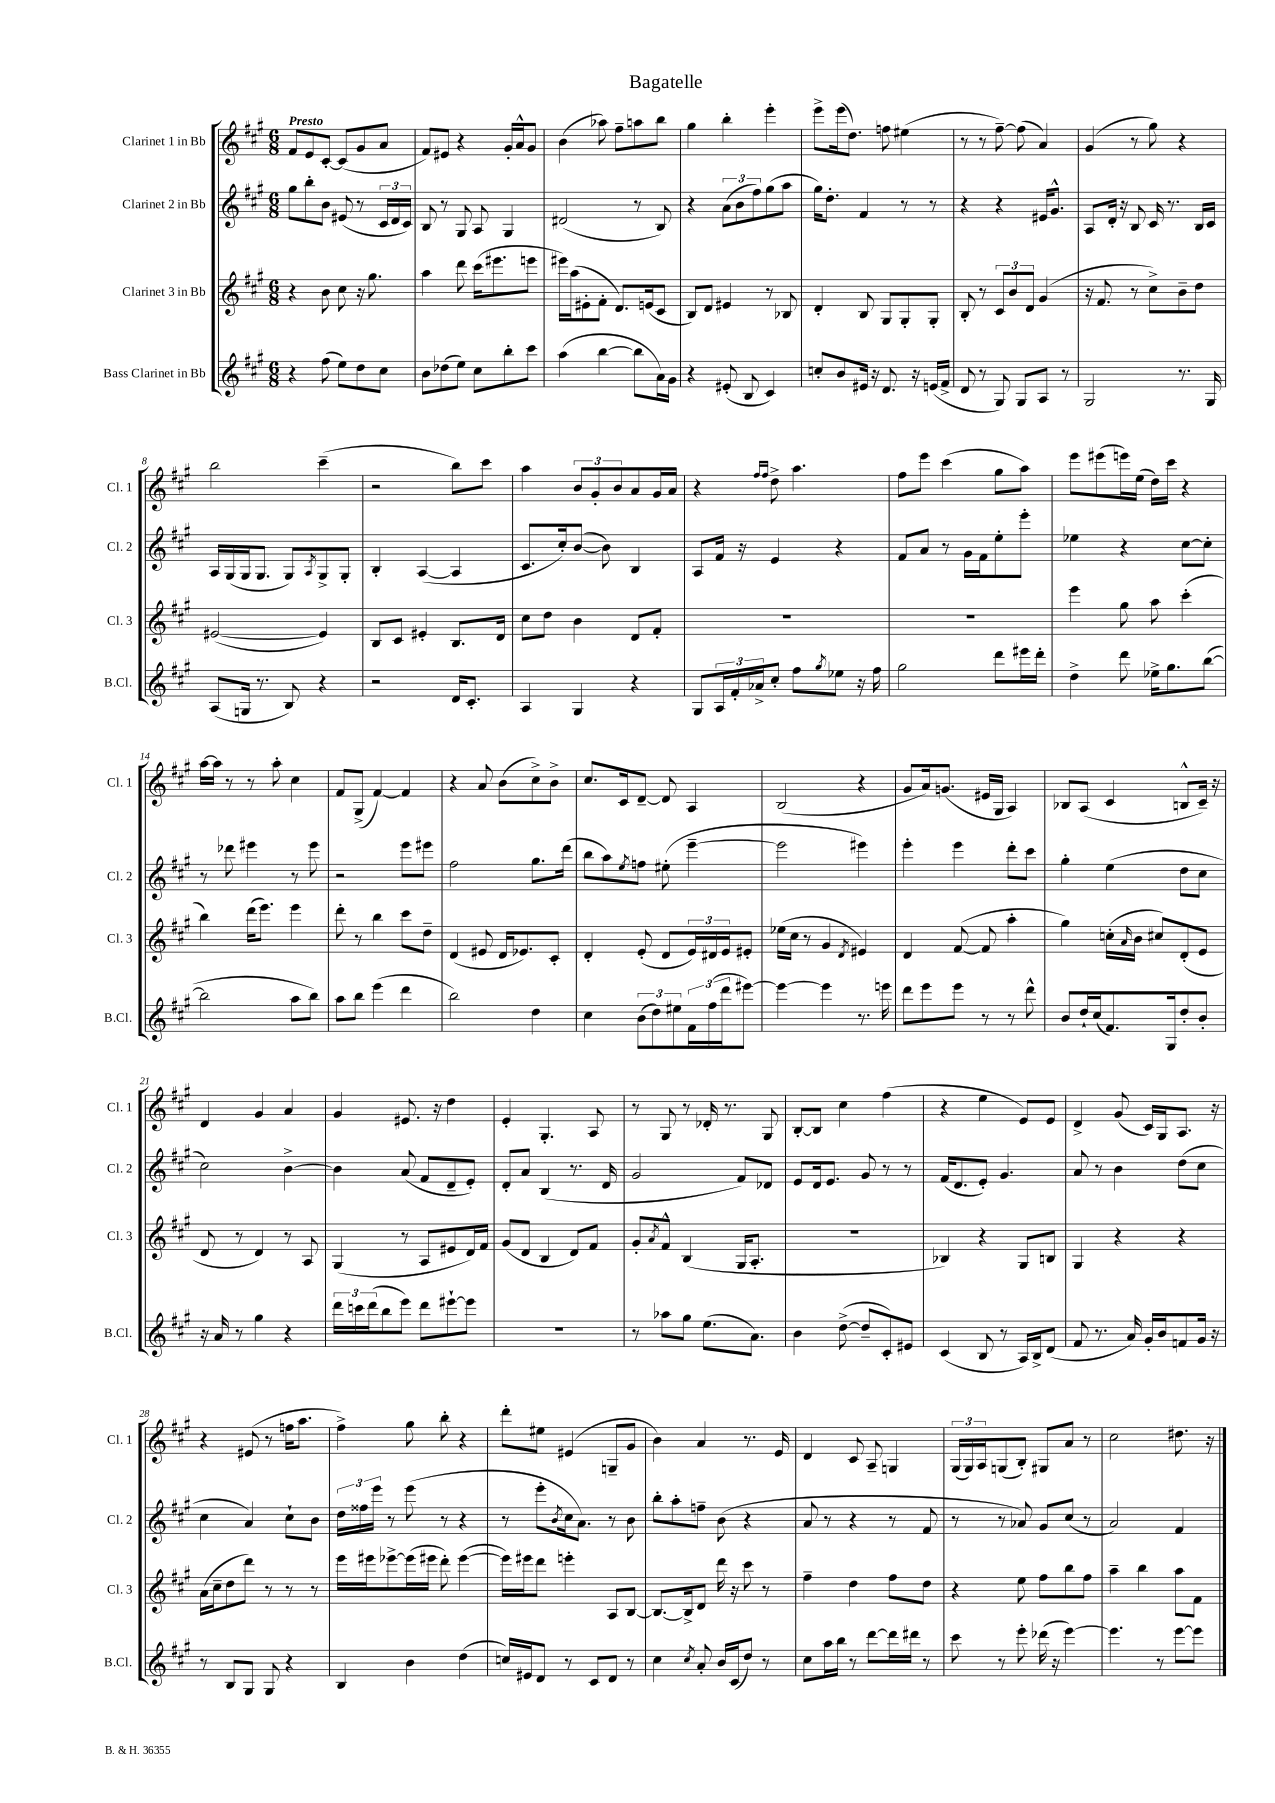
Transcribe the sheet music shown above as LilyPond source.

\header { title = "Bagatelle" }
<<
\new StaffGroup <<
\new Staff = "s0" \with { instrumentName = "Clarinet 1 in Bb" shortInstrumentName = "Cl. 1" } {
    \clef treble \key a \major \numericTimeSignature \time 6/8 \tempo "Presto"
    fis'8 e'8 cis'8~-. cis'8( gis'8 a'8 |
    fis'8) eis'8 r4 gis'16-. a'16-^ gis'8 |
    b'4( aes''8) fis''8-- a''8 b''8 |
    gis''4 b''4-. e'''4-. |
    e'''8-> e'''16( d''8.) f''8 eis''4( |
    r8 r8 fis''8~--) fis''8( a'4) |
    gis'4( r8 gis''8) r4 |
    b''2 cis'''4--( |
    r2 b''8) cis'''8 |
    a''4 \tuplet 3/2 { b'8 gis'8-. b'8 } a'8 gis'16 a'16 |
    r4 \grace { fis''16 fis''16 } d''8-> a''4. |
    fis''8 e'''8 cis'''4( gis''8 a''8) |
    e'''8 eis'''8( e'''16) e''16( d''16) cis'''16 r4 |
    a''16~ a''16 r8 r8 a''8-. cis''4 |
    fis'8 gis8->( fis'4~) fis'4 |
    r4 a'8 b'8( cis''8->) b'8-> |
    cis''8. cis'16 d'8~-- d'8 a4 |
    b2( r4 |
    gis'8 a'16) g'8.( eis'16 gis16 a4) |
    bes8 a8( cis'4 b8-^ cis'16--) r16 |
    d'4 gis'4 a'4 |
    gis'4 eis'8. r16 d''4 |
    e'4-. gis4.-. a8 |
    r8 gis8 r8 des'16-. r8. gis8 |
    b8~-. b8 cis''4 fis''4( |
    r4 e''4 e'8) e'8 |
    d'4-> gis'8( cis'16) gis16 a8. r16 |
    r4 eis'8( r8 f''16 a''8. |
    fis''4->) gis''8 b''8-. r4 |
    d'''8-. eis''8 eis'4( g8-- gis'8 |
    b'4) a'4 r8. e'16 |
    d'4 cis'8 a8-- g4 |
    \tuplet 3/2 { gis16( gis16) a16 } g8( b8-.) gis8 a'8 r8 |
    cis''2 dis''8. r16 \bar "|." |
}
\new Staff = "s1" \with { instrumentName = "Clarinet 2 in Bb" shortInstrumentName = "Cl. 2" } {
    \clef treble \key a \major \numericTimeSignature \time 6/8
    gis''8 b''8-. b'8 eis'8( r8 \tuplet 3/2 { cis'16 d'16 cis'16) } |
    b8 r8 gis8 a8 gis4 |
    dis'2( r8 b8) |
    r4 \tuplet 3/2 { a'8( b'8 fis''8) } gis''8( a''8 |
    gis''16) d''8.-. fis'4 r8 r8 |
    r4 r4 eis'16 gis'8.-^ |
    a8 d'16-. r16 b8 cis'16 r8. b16 cis'16 |
    a16 gis16( gis16 gis8. gis8) \acciaccatura { a8 } gis8-> gis8-. |
    b4-. a4~( a4 |
    cis'8. cis''16-.) b'8~( b'8) b4 |
    a8 fis'16 r16 e'4 r4 |
    fis'8 a'8 r8 gis'16 fis'16 e''8-. e'''8-. |
    ees''4 r4 cis''8~ cis''8-. |
    r8 des'''8 eis'''4 r8 eis'''8 |
    r2 e'''8 eis'''8 |
    fis''2 gis''8. d'''16( |
    b''8 a''8) \acciaccatura { e''8 } f''8 eis''8-.( e'''4~-- |
    e'''2 eis'''4) |
    e'''4-. e'''4 d'''8-. cis'''8 |
    gis''4-. e''4( d''8 cis''8 |
    cis''2) b'4~-> |
    b'4 a'8( fis'8 d'8-- e'8-.) |
    d'8-. a'8 b4( r8. d'16 |
    gis'2 fis'8) des'8 |
    e'8 d'16 e'8. gis'8 r8 r8 |
    fis'16( d'8. e'8-.) gis'4. |
    a'8 r8 b'4 d''8( cis''8 |
    cis''4 a'4) cis''8-! b'8 |
    \tuplet 3/2 { d''16 fisis''16 e'''16 } r8 e'''8( r8 r4 |
    r8 e'''8-. \acciaccatura { b'8 } cis''16 a'8.) r8 b'8 |
    b''8-. a''8-. f''8-- b'8( r4 |
    a'8 r8 r4 r8 fis'8 |
    r8 r8 aes'8) gis'8 cis''8( r8 |
    a'2) fis'4 \bar "|." |
}
\new Staff = "s2" \with { instrumentName = "Clarinet 3 in Bb" shortInstrumentName = "Cl. 3" } {
    \clef treble \key a \major \numericTimeSignature \time 6/8
    r4 b'8 cis''8 r16 gis''8. |
    a''4 d'''8 cis'''16( eis'''8. e'''8 |
    eis'''16) a''16( eis'8-. fis'8-. d'8.) e'16( cis'8 |
    b8) d'8 eis'4 r8 bes8 |
    d'4-. b8 gis8 gis8-. gis8-. |
    b8-. r8 \tuplet 3/2 { cis'8 b'8 d'8 } gis'4( |
    r16 fis'8. r8 cis''8->) b'8-- d''8 |
    eis'2~( eis'4) |
    b8 cis'8 eis'4-. b8. d'16 |
    cis''8 d''8 b'4 d'8 fis'8-. |
    R2. |
    R2. |
    e'''4 gis''8 a''8 cis'''4-.( |
    b''4) d'''16( e'''8.) e'''4 |
    d'''8-. r8 b''4 cis'''8 d''8-- |
    d'4( eis'8 d'16 ees'8.) cis'8-. |
    d'4-. e'8-.( d'8 \tuplet 3/2 { e'16) dis'16 e'16 } eis'8-. |
    ees''16( cis''16 r8 gis'4 \acciaccatura { d'8 } eis'4) |
    d'4 fis'8~( fis'8 a''4-. |
    gis''4) c''16-.( \grace { a'16 } b'16 cis''8) d'8-.( e'8 |
    d'8 r8 d'4) r8 a8 |
    gis4( r8 a8 eis'8 d'16) fis'16 |
    gis'8( d'8 b4 d'8) fis'8 |
    gis'8-. \acciaccatura { a'8 } fis'8-^ b4( gis16 a8.-. |
    R2. |
    bes4) r4 gis8 b8 |
    gis4 r4 r4 |
    a'16( cis''16-- d''8 d'''8) r8 r8 r8 |
    e'''16 eis'''16 ees'''8~-> ees'''16( eis'''16 d'''8-.) eis'''4~( |
    eis'''16) eis'''16 d'''8 e'''4-. a8 b8~ |
    b8.~ b16-> d'8 d'''16 r16 cis'''8 r8 |
    fis''4-- d''4 fis''8 d''8 |
    r4 e''8 fis''8 b''8 fis''8 |
    a''4-- b''4 a''8 fis'8 \bar "|." |
}
\new Staff = "s3" \with { instrumentName = "Bass Clarinet in Bb" shortInstrumentName = "B.Cl." } {
    \clef treble \key a \major \numericTimeSignature \time 6/8
    r4 fis''8( e''8) d''8 cis''8 |
    b'8 des''8( e''8) cis''8 b''8-. cis'''8 |
    a''4( b''4~ b''8 a'16) gis'16 |
    r4 eis'8-.( b8 cis'4) |
    c''8-. b'8 eis'16 r16 d'8. r16 e'16( fis'16-> |
    d'8 r8 gis8) gis8 a8 r8 |
    gis2 r8. gis16 |
    a8( g16 r8. b8) r4 |
    r2 d'16 cis'8.-. |
    a4 gis4 r4 |
    gis8 \tuplet 3/2 { a16 fis'16-. aes'16-> } cis''8-. fis''8 \acciaccatura { gis''8 } ees''8 r16 fis''16 |
    gis''2 d'''8 eis'''16 d'''16-. |
    d''4-> d'''8 ees''16-> gis''8. b''8~( |
    b''2 a''8 b''8) |
    a''8 b''8 e'''4( d'''4 |
    b''2) d''4 |
    cis''4 \tuplet 3/2 { b'8( d''8) eis''8 } \tuplet 3/2 { fis'16 fis''16( d'''16 } eis'''8~) |
    eis'''4~ eis'''4 r8. e'''16 |
    d'''8 e'''8 e'''8 r8 r8 d'''8-^ |
    b'8 d''16-! cis''16( fis'8.) gis16 d''8-. b'8-. |
    r16 a'16 r8 gis''4 r4 |
    \tuplet 3/2 { d'''16 c'''16 d'''16( } b''8 e'''8) d'''8 eis'''8~-! eis'''8 |
    R2. |
    r8 aes''8 gis''8 e''8.( a'8.) |
    b'4 d''8~->( d''8-- cis'8-.) eis'8 |
    cis'4( b8 r8 a16) b16-> d'8( |
    fis'8 r8. a'16) gis'16-. b'16 f'8 gis'16 r16 |
    r8 b8 gis8 gis8 r4 |
    b4 b'4 d''4( |
    c''16) eis'16 d'8 r8 cis'8 d'8 r8 |
    cis''4 \acciaccatura { cis''8 } a'8-. b'16 cis'16( d''8) r8 |
    cis''8 a''16 b''16 r8 d'''8~ d'''16 dis'''16 r8 |
    cis'''8 r8 e'''8-. des'''16( r16 e'''4~) |
    e'''4. r8 e'''8~ e'''8 \bar "|." |
}
>>
>>
